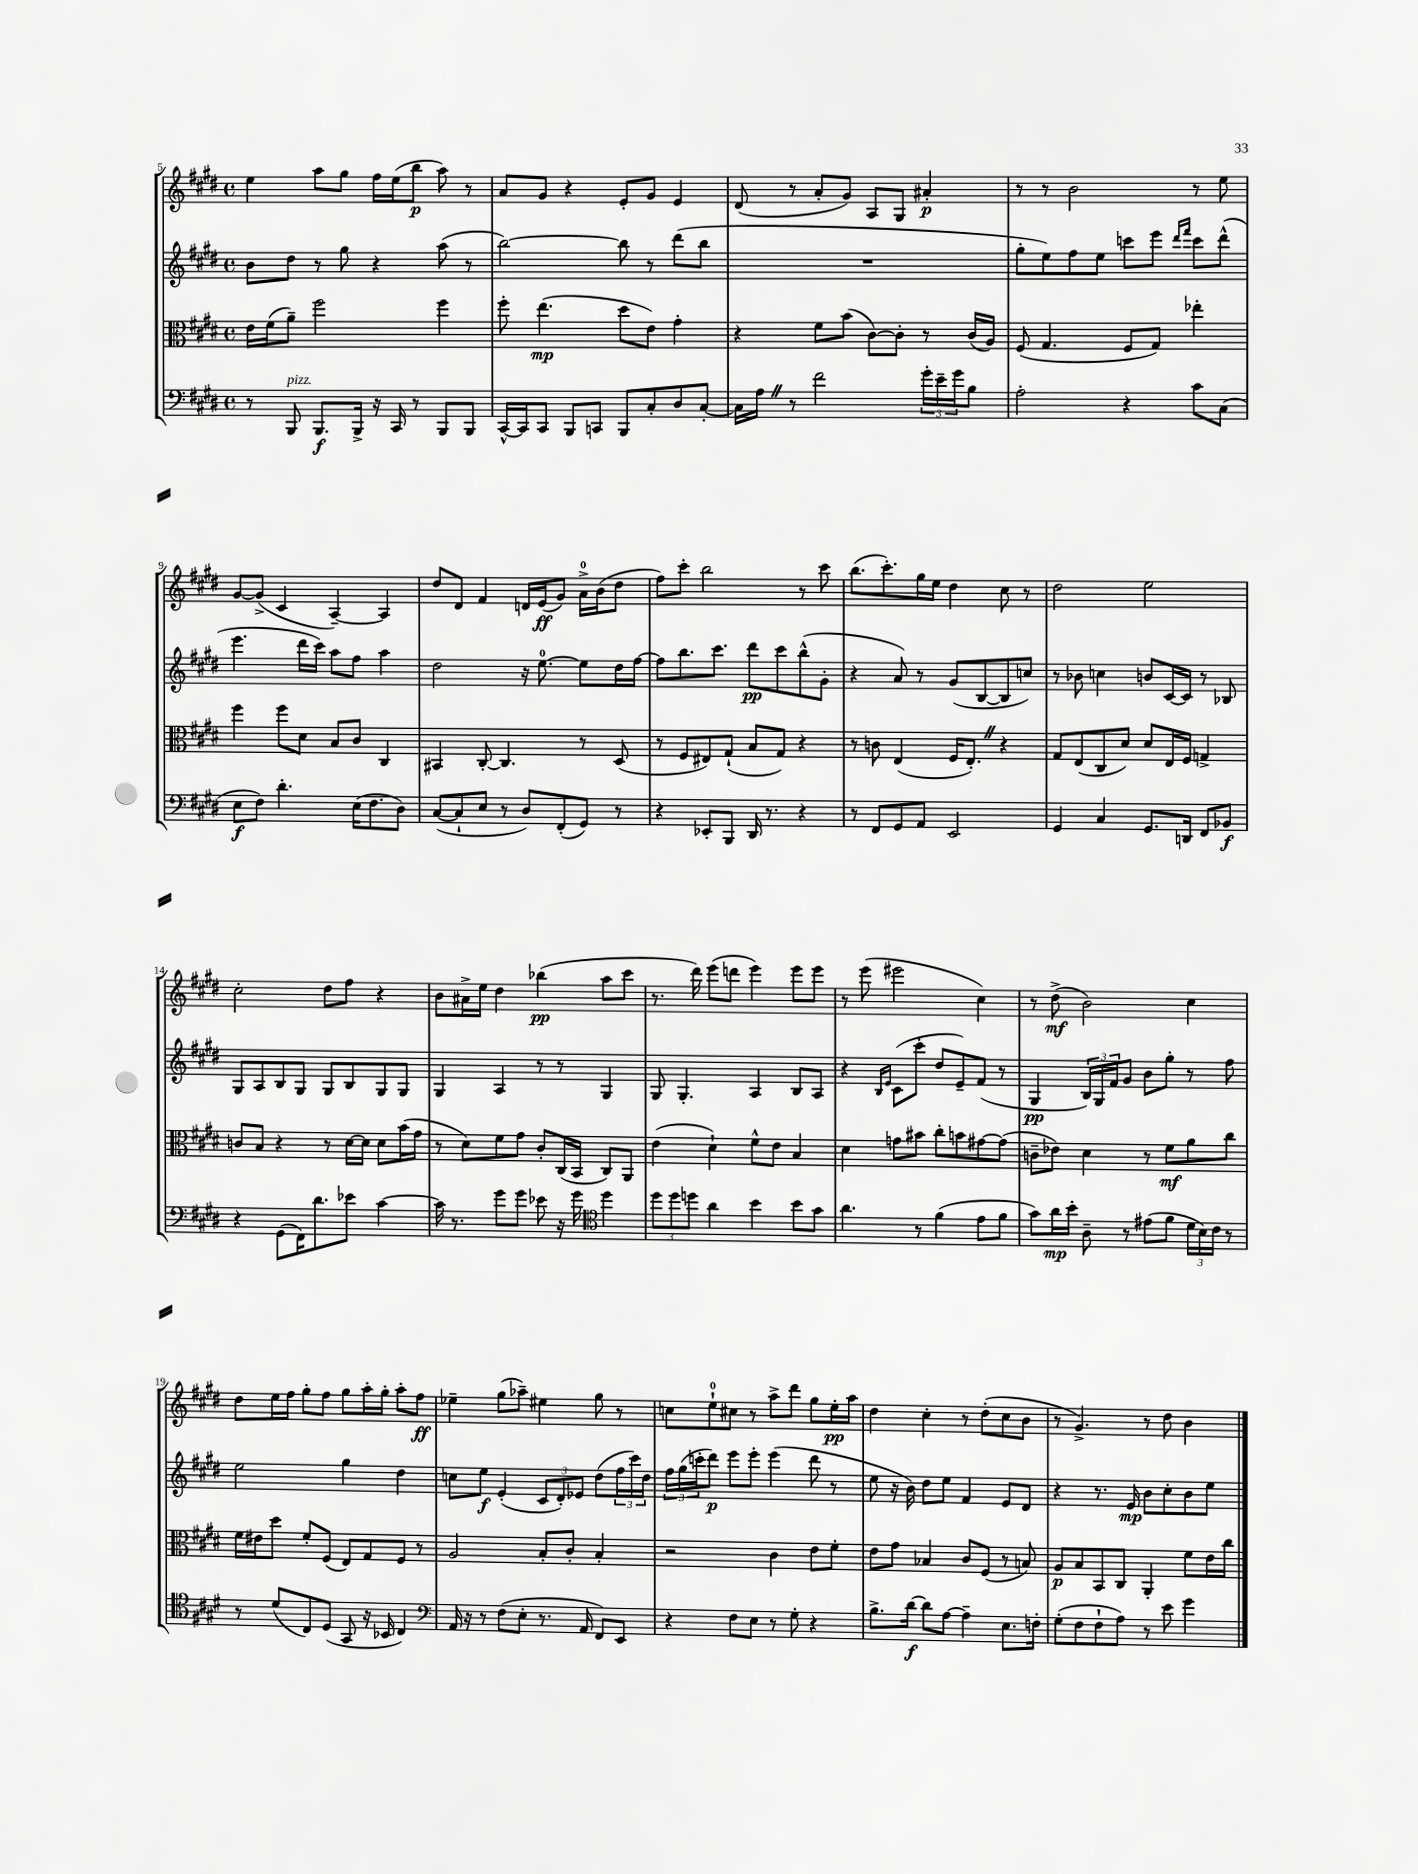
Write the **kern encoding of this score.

**kern	**dynam	**kern	**dynam	**kern	**dynam	**kern	**dynam
*part4	*part4	*part3	*part3	*part2	*part2	*part1	*part1
*staff4	*staff4	*staff3	*staff3	*staff2	*staff2	*staff1	*staff1
*clefF4	*	*clefC3	*	*clefG2	*	*clefG2	*
*k[f#c#g#d#]	*	*k[f#c#g#d#]	*	*k[f#c#g#d#]	*	*k[f#c#g#d#]	*
*M4/4	*	*M4/4	*	*M4/4	*	*M4/4	*
*met(c)	*	*met(c)	*	*met(c)	*	*met(c)	*
=5	=5	=5	=5	=5	=5	=5	=5
8r	.	16e\LL	.	8b\L	.	4ee\	.
.	.	(16f#\J	.	.	.	.	.
!LO:TX:a:i:t=pizz.	!	!	!	!	!	!	!
8BBB/	.	8a~\J)	.	8dd#\J	.	.	.
8.BBB/L	f	2ff#\	.	8r	.	8aa\L	.
.	.	.	.	8gg#\	.	8gg#\J	.
16BBB^/Jk	.	.	.	.	.	.	.
16r	.	.	.	4r	.	16ff#\LL	.
16CC#/	.	.	.	.	.	(16ee\J	.
8r	.	.	.	.	.	8bb\J	p
8BBB/L	.	4ff#\	.	(8aa\	.	8aa\)	.
8BBB/J	.	.	.	8r	.	8r	.
=6	=6	=6	=6	=6	=6	=6	=6
[16CC#^^/LL	.	8ff#'\	.	[2bb\)	.	8a/L	.
16CC#/J]	.	.	.	.	.	.	.
8CC#/J	.	(4.ee\	mp	.	.	8g#/J	.
8BBB/L	.	.	.	.	.	4r	.
8CCn/J	.	.	.	.	.	.	.
8BBB/L	.	8dd#\L	.	8bb\]	.	8e'/L	.
8C#'/	.	8e\J)	.	8r	.	8g#/J	.
8D#/	.	4g#'\	.	(8ddd#\L	.	4e/	.
[8C#'/J	.	.	.	8bb\J	.	.	.
=7	=7	=7	=7	=7	=7	=7	=7
16C#\LL]	.	4r	.	1r	.	(8d#/	.
16AZ\JJ	.	.	.	.	.	.	.
8r	.	.	.	.	.	8r	.
2f#\	.	8f#\L	.	.	.	8a'/L	.
.	.	(8b\J	.	.	.	8g#/J)	.
.	.	[8c#\L)	.	.	.	8A/L	.
.	.	8c#'\J]	.	.	.	8G#/J	.
24g#'\LL	.	8r	.	.	.	4a#X'/	p
24e~\	.	.	.	.	.	.	.
24g#\J	.	.	.	.	.	.	.
8B\J	.	(16c#/LL	.	.	.	.	.
.	.	16A/JJ)	.	.	.	.	.
=8	=8	=8	=8	=8	=8	=8	=8
2A'\	.	(8F#/	.	8gg#'\L	.	8r	.
.	.	4.G#/	.	8ee\)	.	8r	.
.	.	.	.	8ff#\	.	2b\	.
.	.	.	.	8ee\J	.	.	.
4r	.	8F#/L	.	8cccn\L	.	.	.
.	.	8G#/J)	.	8eee\J	.	.	.
.	.	.	.	16qqddd#/LL	.	.	.
.	.	.	.	16qqfff#/JJ	.	.	.
8c#\L	.	4ee-X'\	.	8ccc\L	.	8r	.
(8C#\J	.	.	.	(8ddd#^^\J	.	8ee\	.
!!LO:LB:g=z
=9	=9	=9	=9	=9	=9	=9	=9
8E\L	f	4ff#\	.	4.eee\	.	[8g#/L	.
8F#\J)	.	.	.	.	.	(8g#^/J]	.
4.d#'\	.	8ff#\L	.	.	.	4c#/	.
.	.	8d#\J	.	16ddd#\LL	.	.	.
.	.	.	.	16ccc#\JJ)	.	.	.
.	.	8B/L	.	8aa\L	.	[4A~/)	.
(16E\KL	.	8c#/J	.	8ff#\J	.	.	.
8.F#\	.	.	.	.	.	.	.
.	.	4C#/	.	4aa\	.	4A/]	.
8D#\J)	.	.	.	.	.	.	.
=10	=10	=10	=10	=10	=10	=10	=10
([8C#/L	.	4BB#X/	.	2dd#\	.	8dd#/L	.
8C#`/]	.	.	.	.	.	8d#/J	.
8E/J	.	[8C#'/	.	.	.	4f#/	.
8r	.	4.C#/]	.	.	.	.	.
8D#/L)	.	.	.	16r	.	16dn/LL	.
.	.	.	.	[8.ee\	.	(16e/J	ff
(8FF#'/	.	.	.	.	.	8g#/J)	.
8GG#/J)	.	8r	.	8ee\L]	.	16a^\LL	.
.	.	.	.	.	.	(16b\J	.
8r	.	(8D#/	.	16dd#\L	.	8dd#\J	.
.	.	.	.	[16ff#\JJ	.	.	.
=11	=11	=11	=11	=11	=11	=11	=11
4r	.	8r	.	8ff#\L]	.	8ff#\L)	.
.	.	8F#/L	.	8.bb\	.	8ccc#'\J	.
8EE-X'/L	.	8E#X/)	.	.	.	2bb\	.
.	.	.	.	8.ccc#\J	.	.	.
8BBB/J	.	(8G#`/J	.	.	.	.	.
16DD#/	.	8B/L	.	8ddd#\L	pp	.	.
8.r	.	.	.	.	.	.	.
.	.	8G#/J)	.	8ccc#\	.	.	.
4r	.	4r	.	(8bb^^\	.	8r	.
.	.	.	.	8g#'\J	.	8ccc#\	.
=12	=12	=12	=12	=12	=12	=12	=12
8r	.	8r	.	4r	.	(8.bb\L	.
8FF#/L	.	8cn\	.	.	.	.	.
.	.	.	.	.	.	8.ccc#'\)	.
8GG#/	.	(4E/	.	8a/)	.	.	.
8AA/J	.	.	.	8r	.	16gg#\L	.
.	.	.	.	.	.	16ee\JJ	.
2EE/	.	16F#/KL	.	(8g#/L	.	4dd#\	.
.	.	8.E'Z/J)	.	.	.	.	.
.	.	.	.	[8B/	.	.	.
.	.	4r	.	8B/]	.	8cc#\	.
.	.	.	.	8ccn/J)	.	8r	.
=13	=13	=13	=13	=13	=13	=13	=13
4GG#/	.	8G#/L	.	8r	.	2dd#\	.
.	.	(8E/	.	8b-X\	.	.	.
4C#/	.	8C#/	.	4ccn\	.	.	.
.	.	8d#/J)	.	.	.	.	.
8.GG#/L	.	8d#/L	.	8bn/L	.	2ee\	.
.	.	16E/L	.	[16c#/L	.	.	.
16DDn/Jk	.	16F#/JJ	.	16c#/JJ]	.	.	.
8FF#/L	.	4Gn^/	.	8r	.	.	.
8BB-X/J	f	.	.	8B-X/	.	.	.
!!LO:LB:g=z
=14	=14	=14	=14	=14	=14	=14	=14
4r	.	8cn/L	.	8G#/L	.	2cc#'\	.
.	.	8B/J	.	8A/	.	.	.
(8GG#\L	.	4r	.	8B/	.	.	.
16FF#\K)	.	.	.	8G#/J	.	.	.
8.d#\	.	.	.	.	.	.	.
.	.	8r	.	8G#/L	.	8dd#\L	.
8e-X\J	.	[16d#\LL	.	8B/	.	8ff#\J	.
.	.	16d#\JJ]	.	.	.	.	.
[4c#\	.	8d#\L	.	8G#/	.	4r	.
.	.	(16b\L	.	8G#/J	.	.	.
.	.	16g#\JJ	.	.	.	.	.
=15	=15	=15	=15	=15	=15	=15	=15
16c#\]	.	8r	.	4G#/	.	8b\L	.
8.r	.	.	.	.	.	.	.
.	.	8d#\L)	.	.	.	16a#X^\L	.
.	.	.	.	.	.	16ee\JJ	.
8g#\L	.	8f#\	.	4A/	.	4dd#\	.
8g#\J	.	8g#\J	.	.	.	.	.
8e-X\	.	8c#'/L	.	8r	.	(4bb-X\	pp
16r	.	(16C#/L	.	8r	.	.	.
16g#\	.	16BB/JJ	.	.	.	.	.
*clefC4	*	*	*	*	*	*	*
4dd#\	.	8C#/L)	.	4G#/	.	8aa\L	.
.	.	8AA/J	.	.	.	8ccc#\J	.
=16	=16	=16	=16	=16	=16	=16	=16
12dd#\L	.	(4e\	.	8G#/	.	8.r	.
12dd#\	.	.	.	.	.	.	.
.	.	.	.	4.G#'/	.	.	.
12ddn\J	.	.	.	.	.	.	.
.	.	.	.	.	.	16ddd#\)	.
4a\	.	4d#`\)	.	.	.	(8eee\L	.
.	.	.	.	.	.	8dddn\J	.
4b\	.	8f#^^\L	.	4A/	.	4eee\)	.
.	.	8e\J	.	.	.	.	.
8b\L	.	4B/	.	8B/L	.	8eee\L	.
8g#\J	.	.	.	8A/J	.	8eee\J	.
=17	=17	=17	=17	=17	=17	=17	=17
4.a\	.	4d#\	.	4r	.	8r	.
.	.	.	.	.	.	(8eee\	.
.	.	.	.	16qqB/LL	.	.	.
.	.	.	.	16qqe/JJ	.	.	.
.	.	8gn\L	.	(8c#\L	.	2eee#X\	.
8r	.	8b#X\J	.	8ccc#'\J	.	.	.
(4f#\	.	8cc#'\L	.	8dd#/L	.	.	.
.	.	8bn\	.	8e~/)	.	.	.
8e\L	.	[8g#X\	.	(8f#/J	.	4cc#\)	.
8f#\J	.	(8g#\J]	.	8r	.	.	.
=18	=18	=18	=18	=18	=18	=18	=18
8g#\L)	.	8cn~\L	.	4G#/	pp	8r	.
16a\L	mp	8e-X\J)	.	.	.	(8dd#^\	mf
16b'\JJ	.	.	.	.	.	.	.
8A~\	.	4d#\	.	24B/LL)	.	2b\)	.
.	.	.	.	24G#/	.	.	.
.	.	.	.	24f#/J	.	.	.
8r	.	.	.	8g#/J	.	.	.
(8e#X\L	.	8r	.	8b\L	.	.	.
8f#\J	.	8f#\L	mf	8gg#'\J	.	.	.
24d#\LL	.	8a\	.	8r	.	4cc#\	.
24B\)	.	.	.	.	.	.	.
24c#\JJ	.	.	.	.	.	.	.
8r	.	8cc#\J	.	8ff#\	.	.	.
!!LO:LB:g=z
=19	=19	=19	=19	=19	=19	=19	=19
8r	.	16f#\LL	.	2ee\	.	8dd#\L	.
.	.	16e#X\J	.	.	.	.	.
(8d#/L	.	8dd#\J	.	.	.	16ee\L	.
.	.	.	.	.	.	16ff#\JJ	.
8C#/)	.	8f#'/L	.	.	.	8gg#'\L	.
(8D#/J	.	(8F#/J	.	.	.	8ff#\J	.
8GG#/	.	8E/L)	.	4gg#\	.	8gg#\L	.
16r	.	8G#/	.	.	.	16aa'\L	.
16BB-X/	.	.	.	.	.	16gg#'\JJ	.
4C#/)	.	8F#/J	.	4dd#\	.	8aa'\L	.
.	.	8r	.	.	.	8ff#\J	ff
=20	=20	=20	=20	=20	=20	=20	=20
*clefF4	*	*	*	*	*	*	*
16AA/	.	2A/	.	8ccn\L	.	4ee-X~\	.
16r	.	.	.	.	.	.	.
8r	.	.	.	8ee\J	f	.	.
(8F#\L	.	.	.	(4e'/	.	(8gg#\L	.
8E'\J	.	.	.	.	.	8aa-X~\J)	.
8.r	.	8B'/L	.	12c#/L	.	4ee#X\	.
.	.	.	.	12d#'/)	.	.	.
.	.	8c#'/J	.	.	.	.	.
.	.	.	.	12e-X/J	.	.	.
16AA/	.	.	.	.	.	.	.
8FF#/L)	.	4B'/	.	(8dd#\L	.	8gg#\	.
8EE/J	.	.	.	24ff#\L	.	8r	.
.	.	.	.	24ccc#\)	.	.	.
.	.	.	.	24dd#\JJ	.	.	.
=21	=21	=21	=21	=21	=21	=21	=21
4r	.	2r	.	24ff#\LL	.	8ccn\L	.
.	.	.	.	(24gg#\	.	.	.
.	.	.	.	24cccn'\J	.	.	.
.	.	.	.	8ddd#\J)	p	8ee`\	.
8F#\L	.	.	.	8eee\L	.	8cc#X\J	.
8E\J	.	.	.	8eee'\J	.	8r	.
8r	.	4c#\	.	(4eee\	.	8aa^\L	.
8G#'\	.	.	.	.	.	8ddd#\J	.
4r	.	8e\L	.	8ddd#\	.	8gg#\L	.
.	.	8f#'\J	.	8r	.	16ee'\L	pp
.	.	.	.	.	.	16aa\JJ	.
=22	=22	=22	=22	=22	=22	=22	=22
8.B^\L	.	8e\L	.	8ee\	.	4dd#\	.
.	.	8g#\J	.	16r	.	.	.
[16d#\Jk	f	.	.	16b\)	.	.	.
8d#\L]	.	4B-X/	.	8dd#\L	.	4cc#'\	.
[8A\J	.	.	.	8ee\J	.	.	.
4A~\]	.	8c#/L	.	4f#/	.	8r	.
.	.	(8F#/J	.	.	.	(8dd#'\L	.
8.E\L	.	8r	.	8e/L	.	8cc#\	.
.	.	8Bn/)	.	8d#/J	.	8b\J	.
16Fn'\Jk	.	.	.	.	.	.	.
=23	=23	=23	=23	=23	=23	=23	=23
(8G#'\L	.	8A/L	p	4r	.	8r	.
8F#\	.	8B/	.	.	.	4.g#^/)	.
8F#`\	.	8BB/	.	8.r	.	.	.
8A\J)	.	8C#/J	.	.	.	.	.
.	.	.	.	16e/	mp	.	.
8r	.	4AA'/	.	8b\L	.	8r	.
8e\	.	.	.	8cc#'\	.	8dd#\	.
4g#\	.	8f#\L	.	8b\	.	4b\	.
.	.	16e\L	.	8ee\J	.	.	.
.	.	16cc#\JJ	.	.	.	.	.
==	==	==	==	==	==	==	==
*-	*-	*-	*-	*-	*-	*-	*-
